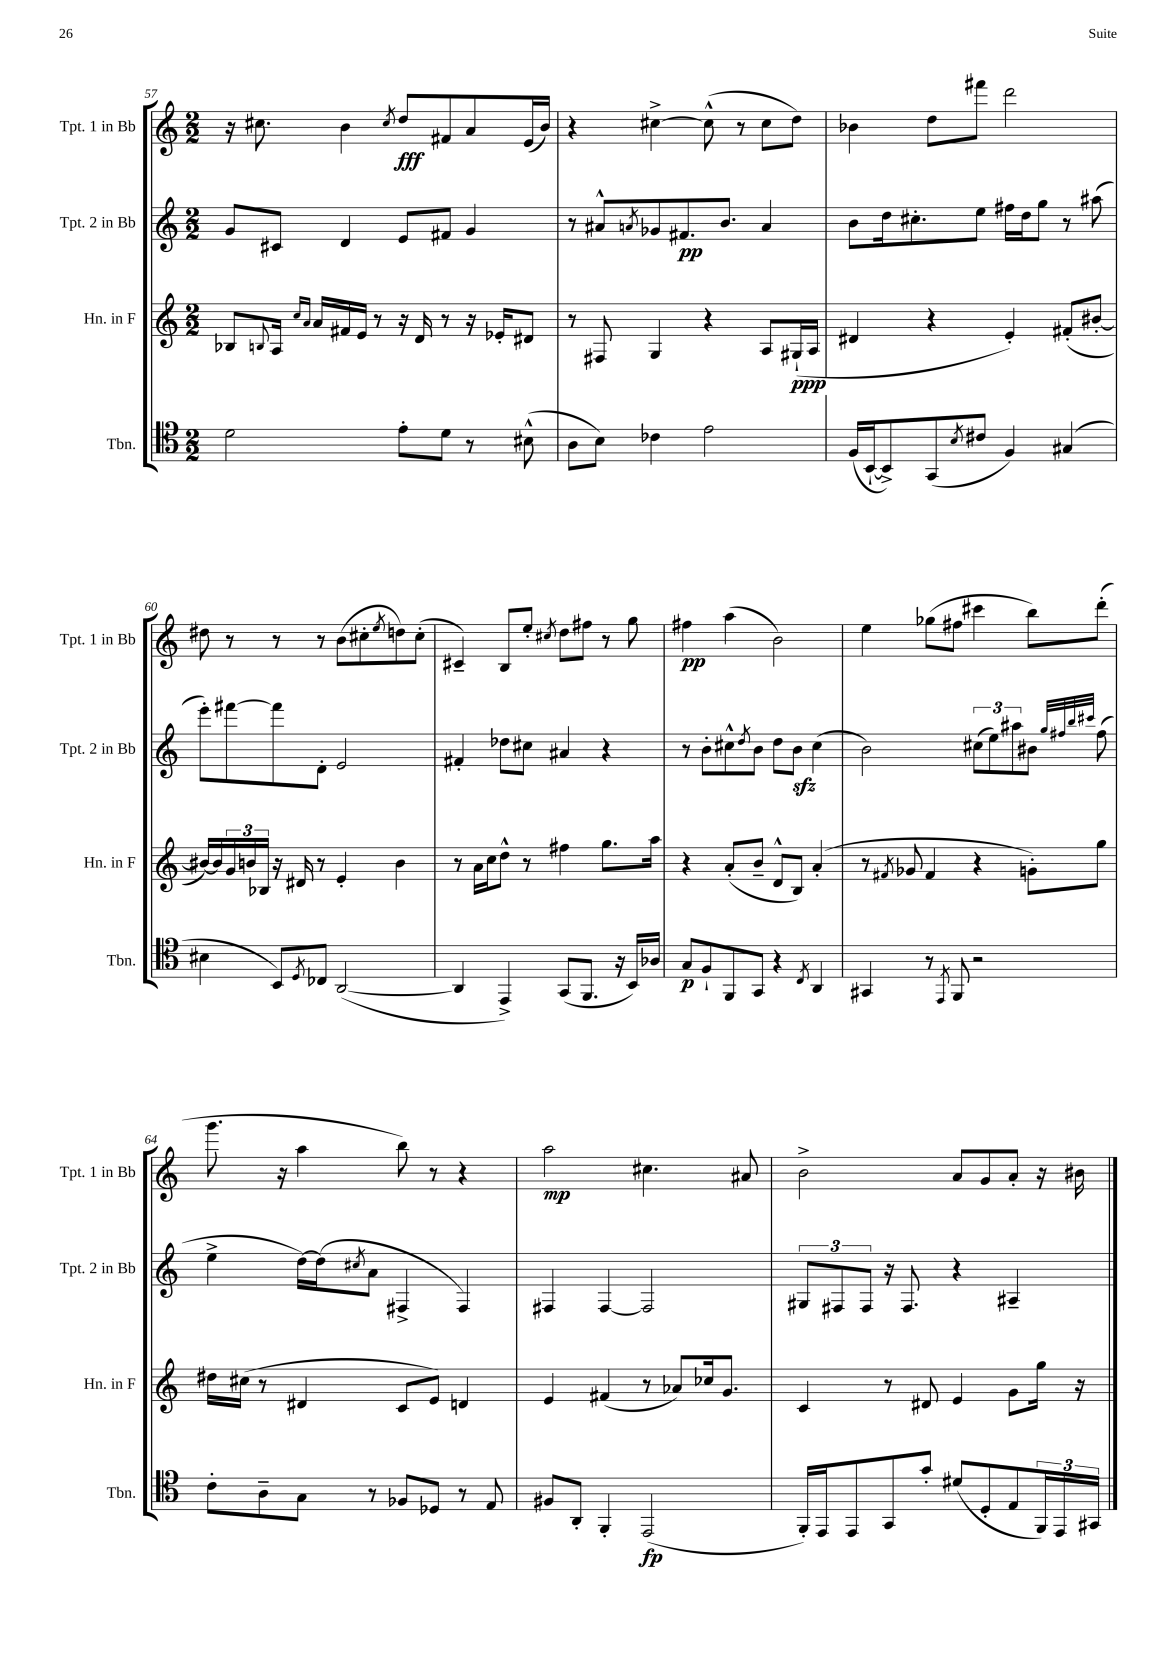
<<
\new StaffGroup <<
\new Staff = "s0" \with { instrumentName = "Tpt. 1 in Bb" shortInstrumentName = "Tpt. 1 in Bb" } {
    \clef treble \key c \major \numericTimeSignature \time 2/2
    r16 cis''8. b'4 \acciaccatura { cis''8 } d''8\fff fis'8 a'8 e'16( b'16) |
    r4 cis''4~-> cis''8-^( r8 cis''8 d''8) |
    bes'4 d''8 fis'''8 d'''2 |
    dis''8 r8 r8 r8 b'8( cis''8-. \acciaccatura { e''8 } d''8) cis''8-.( |
    cis'4--) b8 e''8-. \acciaccatura { cis''8 } d''8 fis''8 r8 g''8 |
    fis''4\pp a''4( b'2) |
    e''4 ges''8( fis''8 cis'''4 b''8) d'''8-.( |
    g'''8. r16 a''4 b''8) r8 r4 |
    a''2\mp cis''4. ais'8 |
    b'2-> a'8 g'8 a'8-. r16 bis'16 \bar "|." |
}
\new Staff = "s1" \with { instrumentName = "Tpt. 2 in Bb" shortInstrumentName = "Tpt. 2 in Bb" } {
    \clef treble \key c \major \numericTimeSignature \time 2/2
    g'8 cis'8 d'4 e'8 fis'8 g'4 |
    r8 ais'8-^ \acciaccatura { a'8 } ges'8 fis'8.\pp b'8. a'4 |
    b'8 d''16 cis''8.-. e''8 fis''16 d''16 g''8 r8 ais''8( |
    e'''8-.) fis'''8~ fis'''8 d'8-. e'2 |
    fis'4-. des''8 cis''8 ais'4 r4 |
    r8 b'8-. cis''8-^ \acciaccatura { d''8 } b'8 d''8 b'8\sfz cis''4( |
    b'2) \tuplet 3/2 { cis''8( e''8) ais''8 } bis'8 \grace { g''32 fis''32 b''32 cis'''32 } fis''8( |
    e''4-> d''16~) d''16( \acciaccatura { cis''8 } a'8 fis4-> fis4) |
    fis4 fis4~ fis2 |
    \tuplet 3/2 { gis8 fis8 fis8 } r16 fis8. r4 ais4-- \bar "|." |
}
\new Staff = "s2" \with { instrumentName = "Hn. in F" shortInstrumentName = "Hn. in F" } {
    \clef treble \key c \major \numericTimeSignature \time 2/2
    bes8 \appoggiatura { b8 } a16 \grace { c''16 a'16 } a'16 fis'16 e'16 r8 r16 d'16 r8 r16 ees'16-. dis'8 |
    r8 fis8 g4 r4 a8 gis16-!\ppp( a16 |
    dis'4 r4 e'4-.) fis'8-.( bis'8~-. |
    bis'16~) bis'16 \tuplet 3/2 { g'16 b'16 bes16 } r16 dis'16 r8 e'4-. b'4 |
    r8 a'16 c''16 d''8-^ r8 fis''4 g''8. a''16 |
    r4 a'8-.( b'8-- d'8-^ b8) a'4-.( |
    r8 \acciaccatura { fis'8 } ges'8 fis'4 r4 g'8-.) g''8 |
    dis''16 cis''16( r8 dis'4 c'8 e'8) d'4 |
    e'4 fis'4( r8 aes'8) ces''16 g'8. |
    c'4 r8 dis'8 e'4 g'8 g''16 r16 \bar "|." |
}
\new Staff = "s3" \with { instrumentName = "Tbn." shortInstrumentName = "Tbn." } {
    \clef tenor \key c \major \numericTimeSignature \time 2/2
    d'2 e'8-. d'8 r8 bis8-^( |
    a8 b8) ces'4 e'2 |
    f16( b,16~-! b,8->) g,8( \acciaccatura { b8 } cis'8 f4) gis4( |
    bis4 b,8) \acciaccatura { d8 } ces8 a,2~( |
    a,4 e,4->) g,8( f,8. r16 b,16) aes16 |
    g8\p f8-! f,8 g,8 r4 \acciaccatura { c8 } a,4 |
    gis,4 r8 \acciaccatura { e,8 } f,8 r2 |
    c'8-. a8-- g8 r8 fes8 des8 r8 e8 |
    fis8 a,8-. f,4-. e,2\fp( |
    f,16-.) e,16 e,8 g,8 g'8-. dis'8( d8-. e8 \tuplet 3/2 { f,16) e,16 gis,16 } \bar "|." |
}
>>
>>
\layout { \context { \Score currentBarNumber = #57 } }
